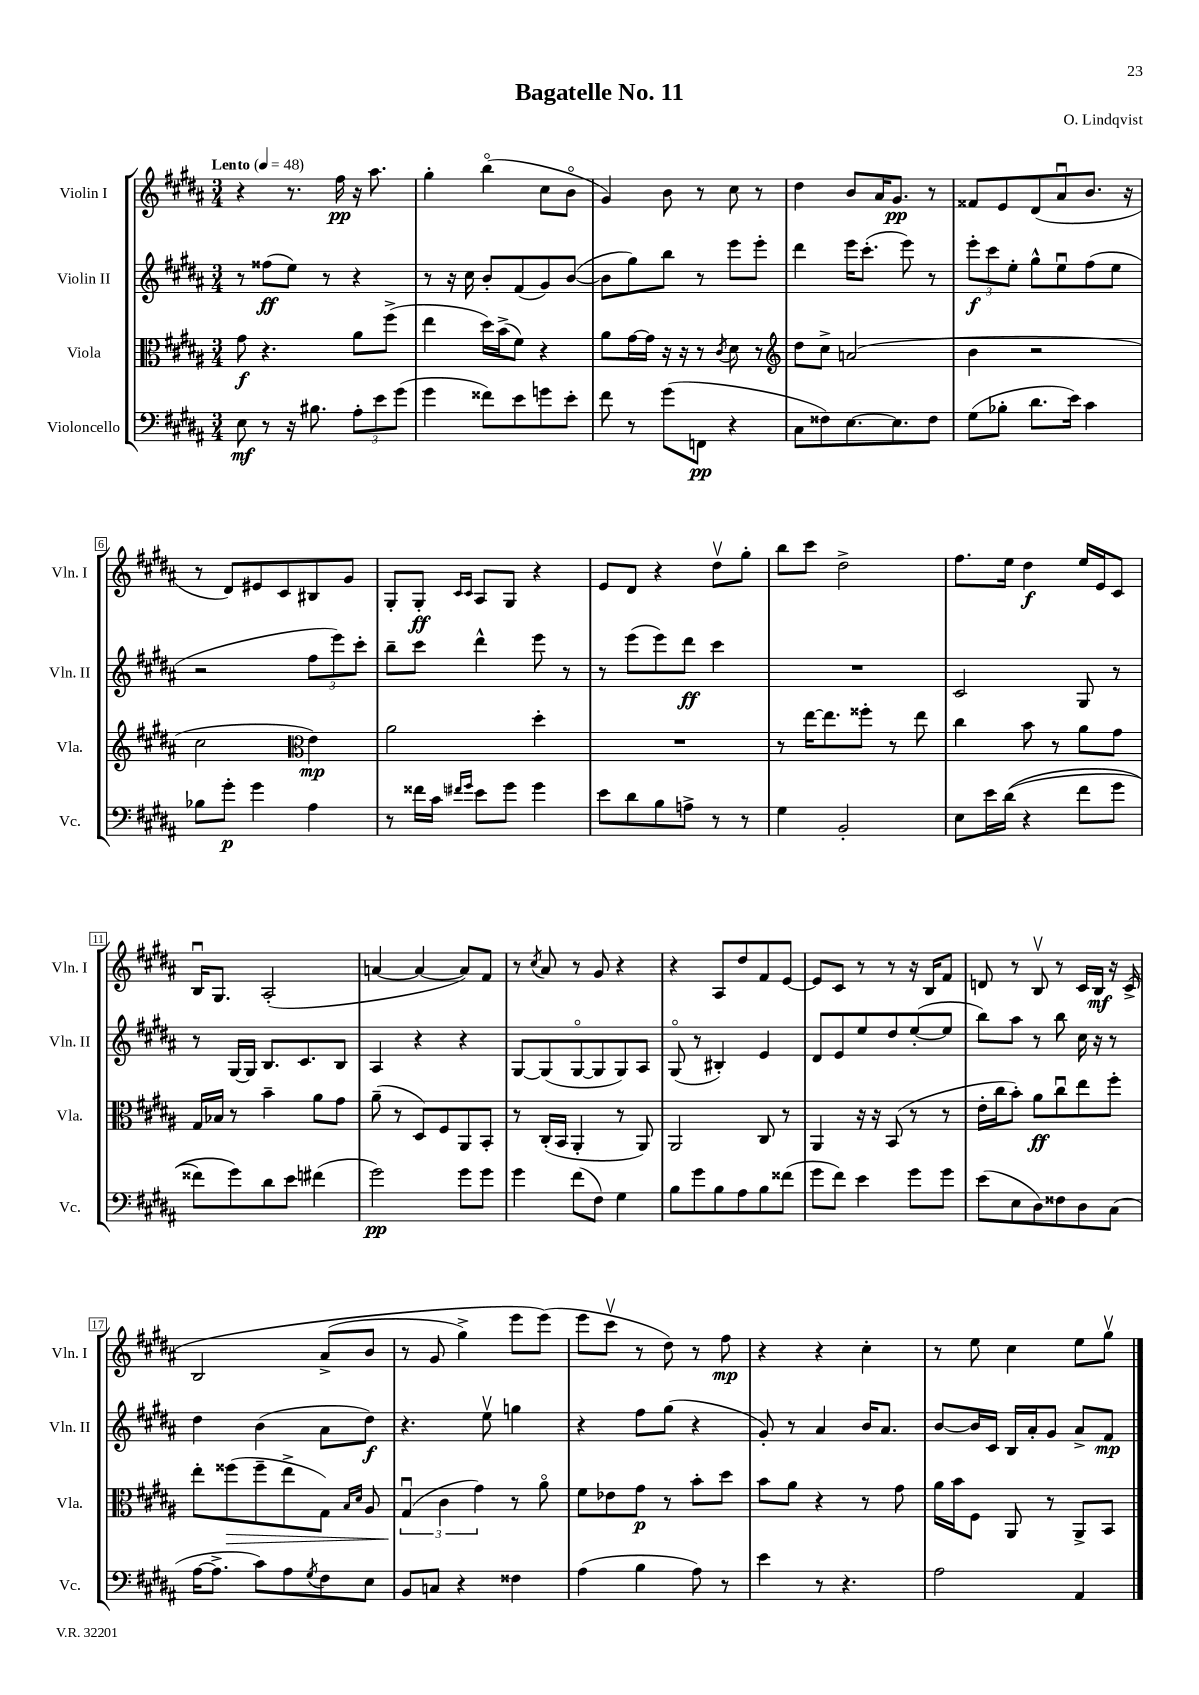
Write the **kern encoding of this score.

**kern	**kern	**kern	**kern
*staff4	*staff3	*staff2	*staff1
*clefF4	*clefC3	*clefG2	*clefG2
*k[f#c#g#d#a#]	*k[f#c#g#d#a#]	*k[f#c#g#d#a#]	*k[f#c#g#d#a#]
*M3/4	*M3/4	*M3/4	*M3/4
*MM48	*MM48	*MM48	*MM48
8E	8g#	8r	4r
8r	4.r	(8ff##	.
16r	.	8ee)	8.r
8.B#	.	.	.
.	.	8r	.
.	.	.	16ff#
12A#'	8a#	4r	16r
.	.	.	8.aa#
12e	.	.	.
.	(8ff#^	.	.
(12g#	.	.	.
=	=	=	=
4g#	4ee	8r	4gg#'
.	.	16r	.
.	.	16cc#	.
8f##)	16dd#)	8b'	(4bbo
.	(16b^	.	.
8e	8f#)	(8f#	.
8g	4r	8g#)	8cc#
8e'	.	([8b	8bo
=	=	=	=
8f#	8a#	8b]	4g#)
8r	[16g#	8gg#)	.
.	16g#]	.	.
(8g#	16r	8bb	8b
.	16r	.	.
8FF	8r	8r	8r
.	8qc#	.	.
4r	8d#	8eee	8cc#
.	8r	8eee'	8r
=	=	=	=
*	*clefG2	*	*
8C#	8dd#	4ddd#	4dd#
8F##)	8cc#^	.	.
[8.E	(2a	16eee	8b
.	.	(8.ccc#'	.
.	.	.	16a#
8.E]	.	.	8.g#
.	.	8eee)	.
8F##	.	8r	8r
=	=	=	=
(8G#	4b	12eee'	8f##
.	.	12ccc#	.
8B-'	.	.	8e
.	.	12ee'	.
8.d#	2r	8gg#^^	(8d#
.	.	8eeu	8a#u
16e)	.	.	.
4c#	.	(8ff#	8.b
.	.	8ee	.
.	.	.	16r
=	=	=	=
8B-	2cc#	2r	8r
8g#'	.	.	8d#)
4g#	.	.	8e#
.	.	.	8c#
*	*clefC3	*	*
4A#	4e)	12ff#	8B#
.	.	12eee)	.
.	.	.	8g#
.	.	12ccc#'	.
=	=	=	=
8r	2a#	8bb~	8G#'
16f##	.	8ccc#	8G#'
16c#	.	.	.
16qqf#	.	.	16qqc#
16qqg#	.	.	16qqc#
8e	.	4ddd#^^	8A#
8g#	.	.	8G#
4g#	4dd#'	8eee	4r
.	.	8r	.
=	=	=	=
8e	2.r	8r	8e
8d#	.	(8eee	8d#
8B	.	8eee)	4r
8A^	.	8ddd#	.
8r	.	4ccc#	8dd#v
8r	.	.	8gg#'
=	=	=	=
4G#	8r	2.r	8bb
.	[16ee	.	8ccc#
.	8.ee]	.	.
2BB'	.	.	2dd#^
.	8ff##'	.	.
.	8r	.	.
.	8ee	.	.
=	=	=	=
8E	4cc#	2c#	8.ff#
16e	.	.	.
&((16d#	.	.	16ee
4r	8b	.	4dd#
.	8r	.	.
8f#	8a#	8G#	16ee
.	.	.	16e
8g#	8g#	8r	8c#
=	=	=	=
8f##)	16G#	8r	16Bu
.	16B-	.	8.G#
8g#&)	8r	[16G#	.
.	.	16G#]	.
8d#	4b~	8.B	(2A#'
8e	.	.	.
.	.	8.c#	.
(4f#	8a#	.	.
.	8g#	8B	.
=	=	=	=
2g#)	(8a#~	4A#	[4a
.	8r	.	.
.	8D#)	4r	4a_
.	8F#	.	.
8g#	8AA#	4r	8a])
8g#	8BB'	.	8f#
=	=	=	=
4g#	8r	[8G#	8r
.	.	.	8qcc#
.	(16C#'	(8G#]	8a#
.	16BB	.	.
(8f#	4AA#'	[8G#o	8r
8F#)	.	8G#]	8g#
4G#	8r	8G#)	4r
.	8AA#)	8A#	.
=	=	=	=
8B	2AA#	(8G#o	4r
8g#	.	8r	.
8B	.	4B#')	8A#
8A#	.	.	8dd#
8B	8C#	4e	8f#
(8f##	8r	.	[8e
=	=	=	=
8g#	4AA#	8d#	8e]
8f#)	.	8e	8c#
4e	16r	8ee	8r
.	16r	.	.
.	(8BB	8dd#	8r
8g#	8r	([8ee'	16r
.	.	.	16B
8g#	8r	8ee]	8f#
=	=	=	=
(8e	16e'	8bb)	8d
.	16cc#	.	.
8E	8b')	8aa#	8r
8D#)	8a#	8r	8Bv
8F##	8cc#u	8bb	8r
8D#	8ee	16cc#	16c#
.	.	16r	16B
(8C#	8ff#'	8r	16r
.	.	.	&(16c#^
=	=	=	=
[16A#	8ee'	4dd#	2B
8.A#^]	.	.	.
.	(8ff##	.	.
8c#)	8ff##~	(4b	.
8A#	8ee^	.	.
8qG#	.	.	.
8F#	8G#)	8a#	(8a#^
.	16qqB	.	.
.	16qqd#	.	.
8E	8A#	8dd#)	8b
=	=	=	=
8BB	(6G#u	4.r	8r
8C	.	.	8g#
.	6c#	.	.
4r	.	.	4gg#^)
.	6g#)	.	.
.	.	8eev	.
4F##	8r	4gg	8eee
.	8a#o	.	(8eee&)
=	=	=	=
(4A#	8f#	4r	8eee
.	8e-	.	8ccc#v
4B	8g#	8ff#	8r
.	8r	(8gg#	8dd#)
8A#)	8b'	4r	8r
8r	8dd#	.	8ff#
=	=	=	=
4e	8b	8g#')	4r
.	8a#	8r	.
8r	4r	4a#	4r
4.r	.	.	.
.	8r	16b	4cc#'
.	.	8.a#	.
.	8g#	.	.
=	=	=	=
2A#	16a#	[8b	8r
.	16b	.	.
.	8F#	16b]	8ee
.	.	16c#	.
.	8AA#	16B	4cc#
.	.	16a#'	.
.	8r	8g#	.
4AA#	8AA#^	8a#^	8ee
.	8BB	8f#	8gg#v
==	==	==	==
*-	*-	*-	*-
